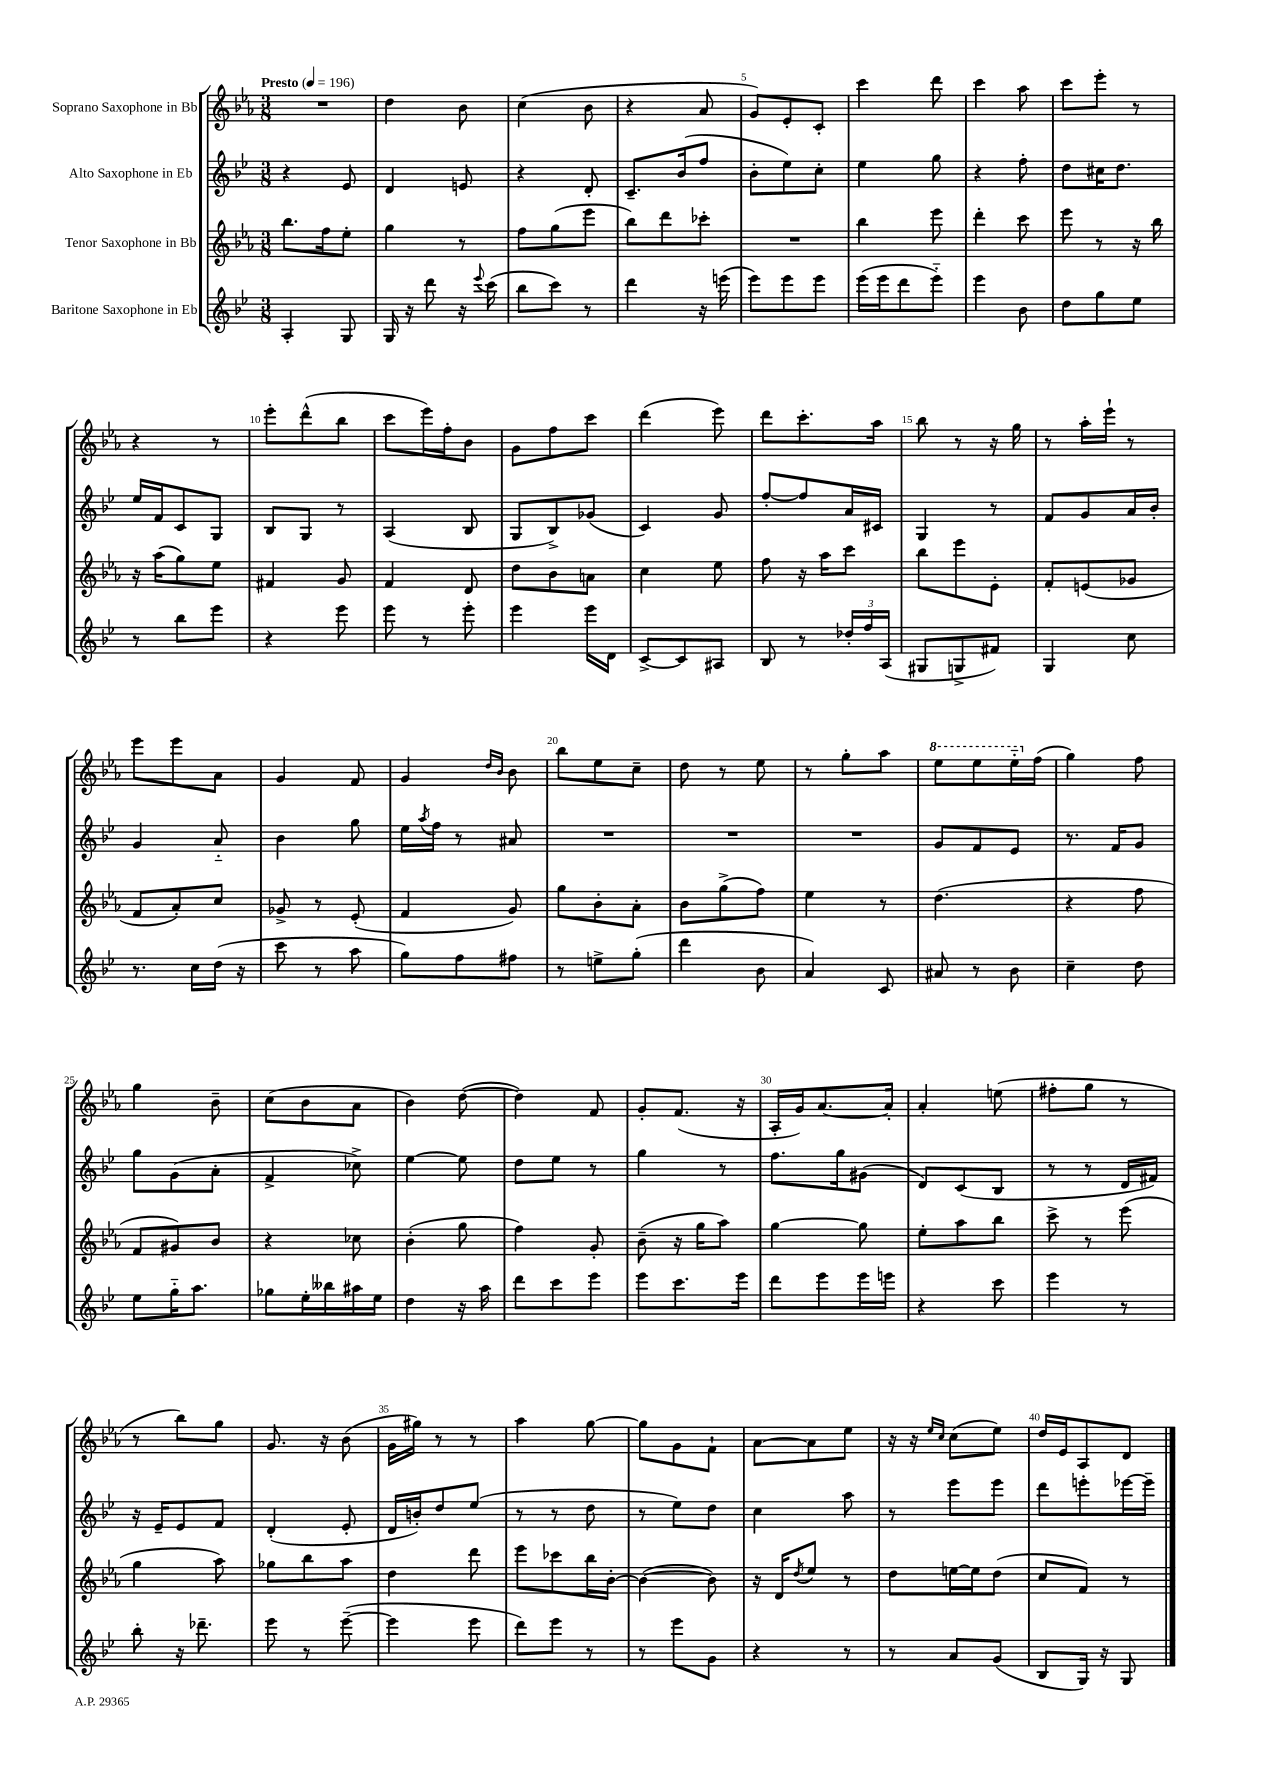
<<
\new StaffGroup <<
\new Staff = "s0" \with { instrumentName = "Soprano Saxophone in Bb" } {
    \clef treble \key ees \major \numericTimeSignature \time 3/8 \tempo "Presto" 4 = 196
    R4. |
    d''4 bes'8 |
    c''4( bes'8 |
    r4 aes'8 |
    g'8) ees'8-. c'8-. |
    c'''4 d'''8 |
    c'''4 aes''8 |
    c'''8 ees'''8-. r8 |
    r4 r8 |
    ees'''8-. d'''8-^( bes''8 |
    c'''8 ees'''16) f''16-. bes'8 |
    g'8 f''8 c'''8 |
    d'''4( ees'''8) |
    d'''8 c'''8.-. aes''16 |
    bes''8 r8 r16 g''16 |
    r8 aes''16-. ees'''16-! r8 |
    ees'''8 ees'''8 aes'8 |
    g'4 f'8 |
    g'4 \grace { d''16 bes'16 } bes'8 |
    bes''8 ees''8 c''8-- |
    d''8 r8 ees''8 |
    r8 g''8-. aes''8 |
    \ottava #1 ees'''8 ees'''8 ees'''16-_ \ottava #0 f''16( |
    g''4) f''8 |
    g''4 bes'8-- |
    c''8( bes'8 aes'8 |
    bes'4) d''8~( |
    d''4) f'8 |
    g'8-. f'8.( r16 |
    aes16-. g'16) aes'8.~ aes'16-. |
    aes'4-. e''8( |
    fis''8-. g''8 r8 |
    r8 bes''8) g''8 |
    g'8. r16 bes'8( |
    g'16 gis''16) r8 r8 |
    aes''4 g''8~ |
    g''8 g'8 f'8-! |
    aes'8~ aes'8 ees''8 |
    r16 r16 \grace { ees''16 c''16 } c''8( ees''8) |
    d''16 ees'16 aes8 d'8 \bar "|." |
}
\new Staff = "s1" \with { instrumentName = "Alto Saxophone in Eb" } {
    \clef treble \key bes \major \numericTimeSignature \time 3/8
    r4 ees'8 |
    d'4 e'8 |
    r4 d'8-. |
    c'8.-- bes'16( f''8 |
    bes'8-. ees''8) c''8-. |
    ees''4 g''8 |
    r4 f''8-. |
    d''8 cis''16 d''8. |
    ees''16 f'16 c'8 g8 |
    bes8 g8 r8 |
    a4( bes8 |
    g8 bes8->) ges'8( |
    c'4) g'8 |
    f''8~-. f''8 a'16 cis'16 |
    g4 r8 |
    f'8 g'8 a'16 bes'16-. |
    g'4 a'8-_ |
    bes'4 g''8 |
    ees''16 \acciaccatura { a''8 } f''16 r8 ais'8 |
    R4. |
    R4. |
    R4. |
    g'8 f'8 ees'8 |
    r8. f'16 g'8 |
    g''8 g'8( a'8-. |
    f'4-> ces''8->) |
    ees''4~ ees''8 |
    d''8 ees''8 r8 |
    g''4 r8 |
    f''8. g''16 gis'8( |
    d'8) c'8( bes8 |
    r8 r8 d'16 fis'16) |
    r16 ees'16-- ees'8 f'8 |
    d'4-.( ees'8-. |
    d'16 b'16-.) d''8 ees''8( |
    r8 r8 d''8 |
    r8 ees''8) d''8 |
    c''4 a''8 |
    r8 ees'''8 ees'''8 |
    d'''8 e'''8-. ees'''16~ ees'''16-- \bar "|." |
}
\new Staff = "s2" \with { instrumentName = "Tenor Saxophone in Bb" } {
    \clef treble \key ees \major \numericTimeSignature \time 3/8
    bes''8. f''16 ees''8-. |
    g''4 r8 |
    f''8 g''8( ees'''8 |
    bes''8) d'''8 ces'''8-. |
    R4. |
    bes''4 ees'''8 |
    d'''4-. c'''8 |
    ees'''8 r8 r16 bes''16 |
    r16 aes''16( g''8) ees''8 |
    fis'4 g'8 |
    f'4 d'8 |
    d''8 bes'8 a'8 |
    c''4 ees''8 |
    f''8 r16 aes''16 c'''8 |
    bes''8 ees'''8 ees'8-. |
    f'8-. e'8( ges'8 |
    f'8 aes'8-.) c''8 |
    ges'8-> r8 ees'8-.( |
    f'4 g'8) |
    g''8 bes'8-. aes'8-. |
    bes'8 g''8->( f''8) |
    ees''4 r8 |
    d''4.( |
    r4 f''8 |
    f'8 gis'8) bes'8 |
    r4 ces''8 |
    bes'4-.( g''8 |
    f''4) g'8-. |
    bes'8--( r16 g''16 aes''8) |
    g''4~ g''8 |
    ees''8-. aes''8 bes''8 |
    c'''8-> r8 ees'''8( |
    g''4 aes''8) |
    ges''8 bes''8 aes''8 |
    d''4 d'''8 |
    ees'''8 ces'''8 bes''16 bes'16~-. |
    bes'4~( bes'8) |
    r16 d'16 \acciaccatura { d''8 } ees''8 r8 |
    d''8 e''16~ e''16 d''8( |
    c''8 f'8) r8 \bar "|." |
}
\new Staff = "s3" \with { instrumentName = "Baritone Saxophone in Eb" } {
    \clef treble \key bes \major \numericTimeSignature \time 3/8
    a4-. g8 |
    g16 r16 d'''8 r16 \appoggiatura { ees'''8 } c'''16( |
    bes''8 c'''8) r8 |
    d'''4 r16 e'''16( |
    ees'''8) ees'''8 ees'''8 |
    ees'''16( ees'''16 d'''8 ees'''8-_) |
    ees'''4 bes'8 |
    d''8 g''8 ees''8 |
    r8 bes''8 ees'''8 |
    r4 ees'''8 |
    ees'''8 r8 ees'''8-. |
    ees'''4 ees'''16 d'16 |
    c'8~-> c'8 ais8 |
    bes8 r8 \tuplet 3/2 { des''16-. f''16 a16( } |
    gis8 g8-> fis'8) |
    g4 c''8 |
    r8. c''16 d''16( r16 |
    c'''8 r8 a''8 |
    g''8) f''8 fis''8 |
    r8 e''8-> g''8-.( |
    d'''4 bes'8 |
    a'4) c'8 |
    ais'8 r8 bes'8 |
    c''4-- d''8 |
    ees''8 g''16-_ a''8. |
    ges''8 ees''16-. beses''16 ais''16 ees''16 |
    d''4 r16 a''16 |
    d'''8 c'''8 ees'''8 |
    ees'''8 c'''8. ees'''16 |
    d'''8 ees'''8 ees'''16 e'''16 |
    r4 c'''8 |
    ees'''4 r8 |
    bes''8-. r16 des'''8.-- |
    ees'''8 r8 ees'''8~--( |
    ees'''4 ees'''8 |
    d'''8) ees'''8 r8 |
    r8 ees'''8 g'8 |
    r4 r8 |
    r8 a'8 g'8( |
    bes8 g16) r16 g8 \bar "|." |
}
>>
>>
\layout { \context { \Score \override BarNumber.break-visibility = ##(#f #t #t) barNumberVisibility = #(every-nth-bar-number-visible 5) } }
